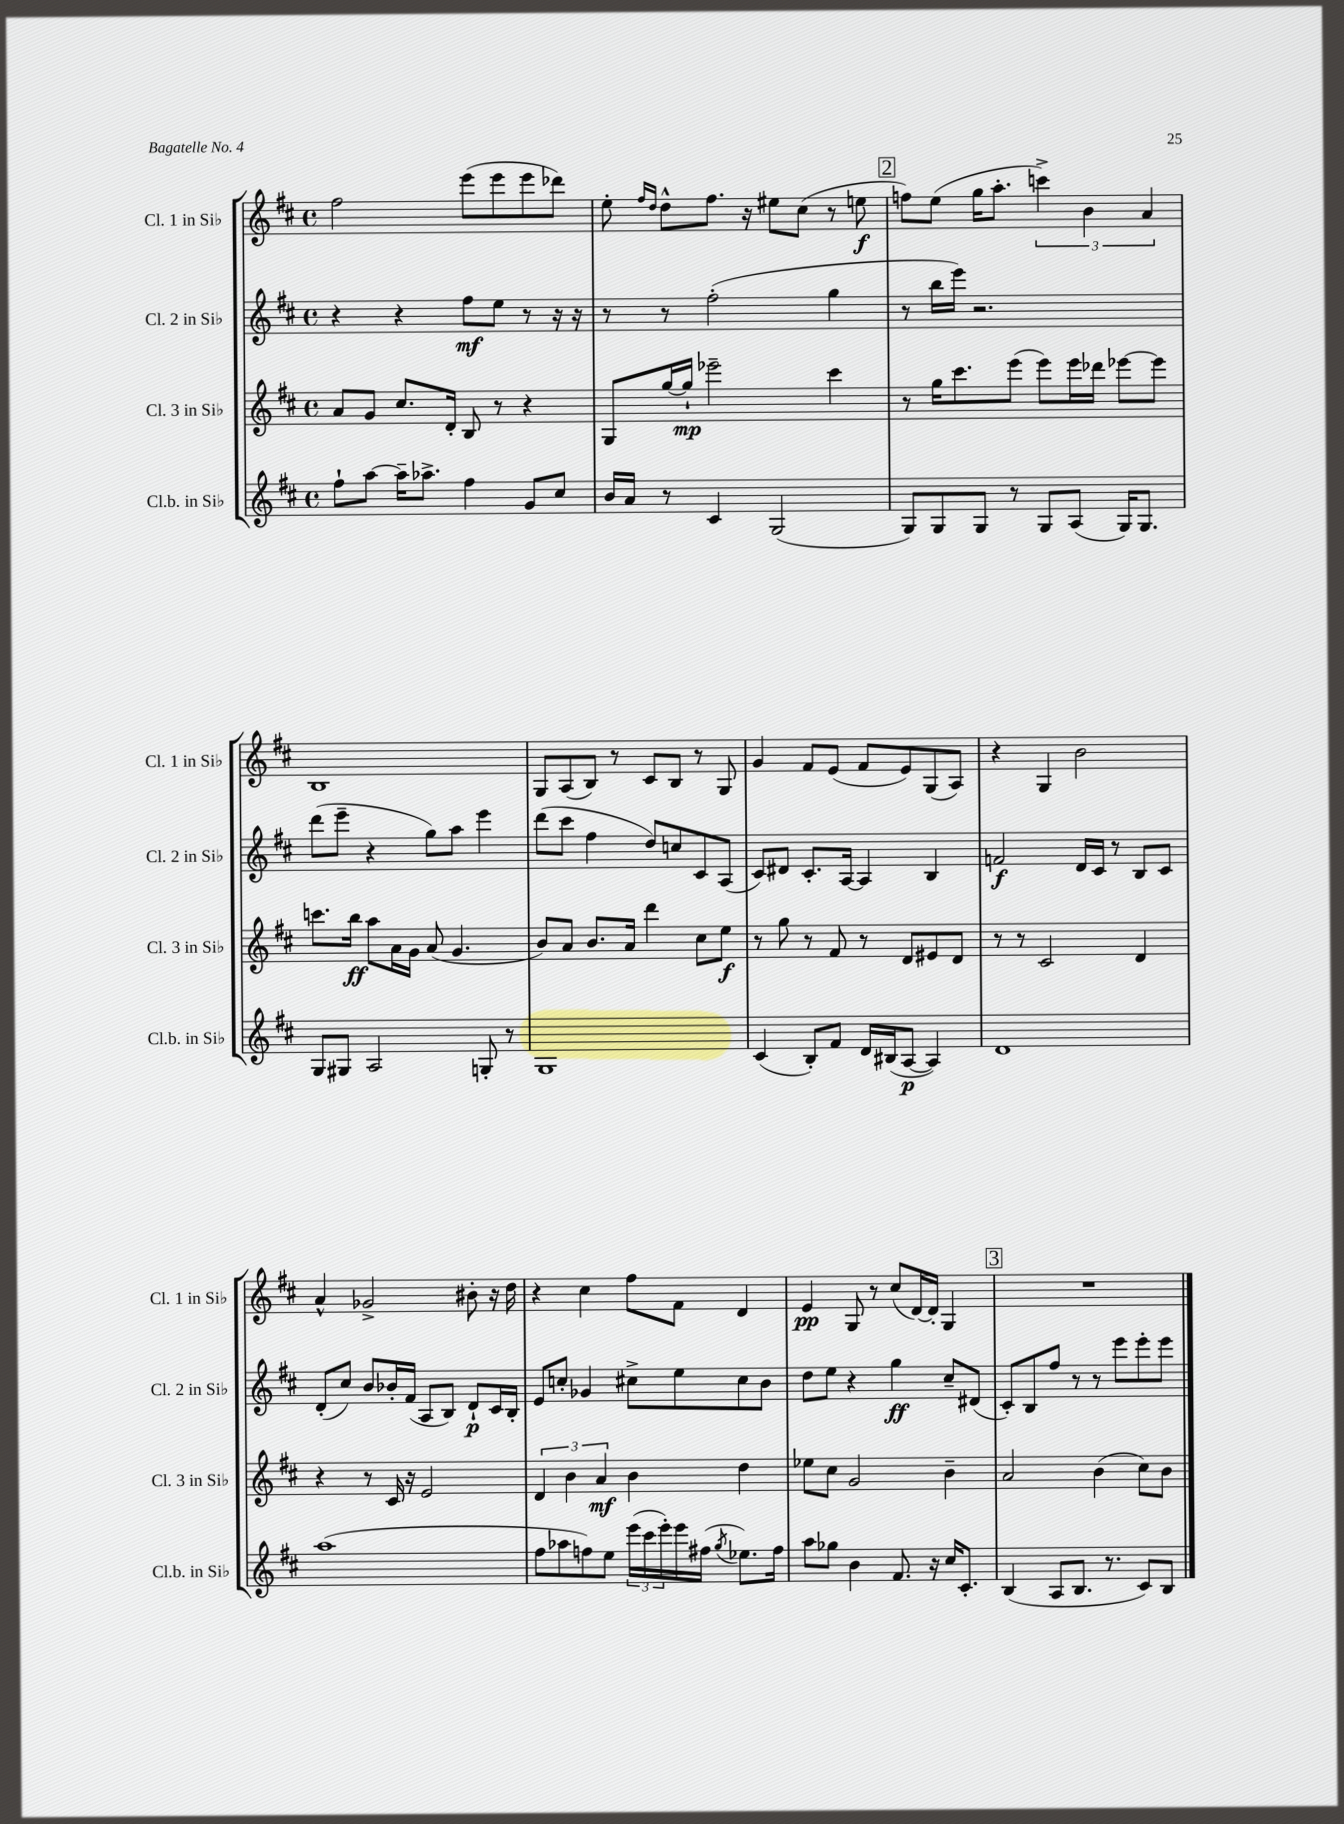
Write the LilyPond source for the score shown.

<<
\new StaffGroup <<
\new Staff = "s0" \with { instrumentName = "Cl. 1 in Sib" shortInstrumentName = "Cl. 1 in Sib" } {
    \clef treble \key d \major \defaultTimeSignature \time 4/4
    fis''2 e'''8( e'''8 e'''8 des'''8) |
    e''8-. \grace { fis''16 d''16 } d''8-^ fis''8. r16 eis''8 cis''8( r8 e''8\f |
    \mark \markup { \box "2" } f''8) e''8( g''16 a''8.-. \tuplet 3/2 { c'''4->) b'4 a'4 } |
    b1 |
    g8 a8( b8) r8 cis'8 b8 r8 g8 |
    g'4 fis'8 e'8( fis'8 e'8) g8( a8) |
    r4 g4 b'2 |
    a'4-^ ges'2-> bis'8-. r16 d''16 |
    r4 cis''4 fis''8 fis'8 d'4 |
    e'4\pp g8 r8 cis''8( d'16~) d'16-. g4 |
    \mark \markup { \box "3" } R1 \bar "|." |
}
\new Staff = "s1" \with { instrumentName = "Cl. 2 in Sib" shortInstrumentName = "Cl. 2 in Sib" } {
    \clef treble \key d \major \defaultTimeSignature \time 4/4
    r4 r4 fis''8\mf e''8 r8 r16 r16 |
    r8 r8 fis''2-.( g''4 |
    \mark \markup { \box "2" } r8 b''16 e'''16) r2. |
    d'''8( e'''8-- r4 g''8) a''8 e'''4 |
    d'''8( cis'''8 fis''4 d''8) c''8 cis'8 a8( |
    cis'8) dis'8 cis'8.-. a16~ a4 b4 |
    f'2\f d'16 cis'16 r8 b8 cis'8 |
    d'8-.( cis''8) b'8 bes'16-. fis'16( a8 b8) d'8-!\p cis'16 b16-. |
    e'8 c''8-. ges'4 cis''8-> e''8 cis''8 b'8 |
    d''8 e''8 r4 g''4\ff cis''8-- dis'8( |
    \mark \markup { \box "3" } cis'8-.) b8 fis''8 r8 r8 e'''8 e'''8-. e'''8 \bar "|." |
}
\new Staff = "s2" \with { instrumentName = "Cl. 3 in Sib" shortInstrumentName = "Cl. 3 in Sib" } {
    \clef treble \key d \major \defaultTimeSignature \time 4/4
    a'8 g'8 cis''8. d'16-. b8 r8 r4 |
    g8 g''16~ g''16-!\mp ees'''2-- cis'''4 |
    \mark \markup { \box "2" } r8 g''16 cis'''8. e'''8( e'''8) e'''16 des'''16 ees'''8~ ees'''8 |
    c'''8. b''16\ff a''8 a'16 g'16 a'8( g'4. |
    b'8) a'8 b'8. a'16 d'''4 cis''8 e''8\f |
    r8 g''8 r8 fis'8 r8 d'8 eis'8 d'8 |
    r8 r8 cis'2 d'4 |
    r4 r8 cis'16 r16 e'2 |
    \tuplet 3/2 { d'4 b'4 a'4\mf } b'4 d''4 |
    ees''8 cis''8 g'2 b'4-- |
    \mark \markup { \box "3" } a'2 b'4( cis''8) b'8 \bar "|." |
}
\new Staff = "s3" \with { instrumentName = "Cl.b. in Sib" shortInstrumentName = "Cl.b. in Sib" } {
    \clef treble \key d \major \defaultTimeSignature \time 4/4
    fis''8-! a''8~ a''16-- aes''8.-> fis''4 g'8 cis''8 |
    b'16 a'16 r8 cis'4 g2( |
    \mark \markup { \box "2" } g8) g8 g8 r8 g8 a8( g16) g8. |
    g8 gis8 a2 g8-. r8 |
    g1 |
    cis'4( b8-.) fis'8 d'16 bis16( a8~\p a4) |
    d'1 |
    a''1( |
    fis''8 aes''8 f''8) e''8 \tuplet 3/2 { e'''16( cis'''16 e'''16-.) } e'''16 fis''16( \acciaccatura { g''8 } ees''8.) fis''16 |
    a''8 ges''8 b'4 fis'8. r16 cis''16 cis'8.-. |
    \mark \markup { \box "3" } b4( a8 b8. r8. cis'8) b8 \bar "|." |
}
>>
>>
\layout { \context { \Score \remove "Bar_number_engraver" } }
